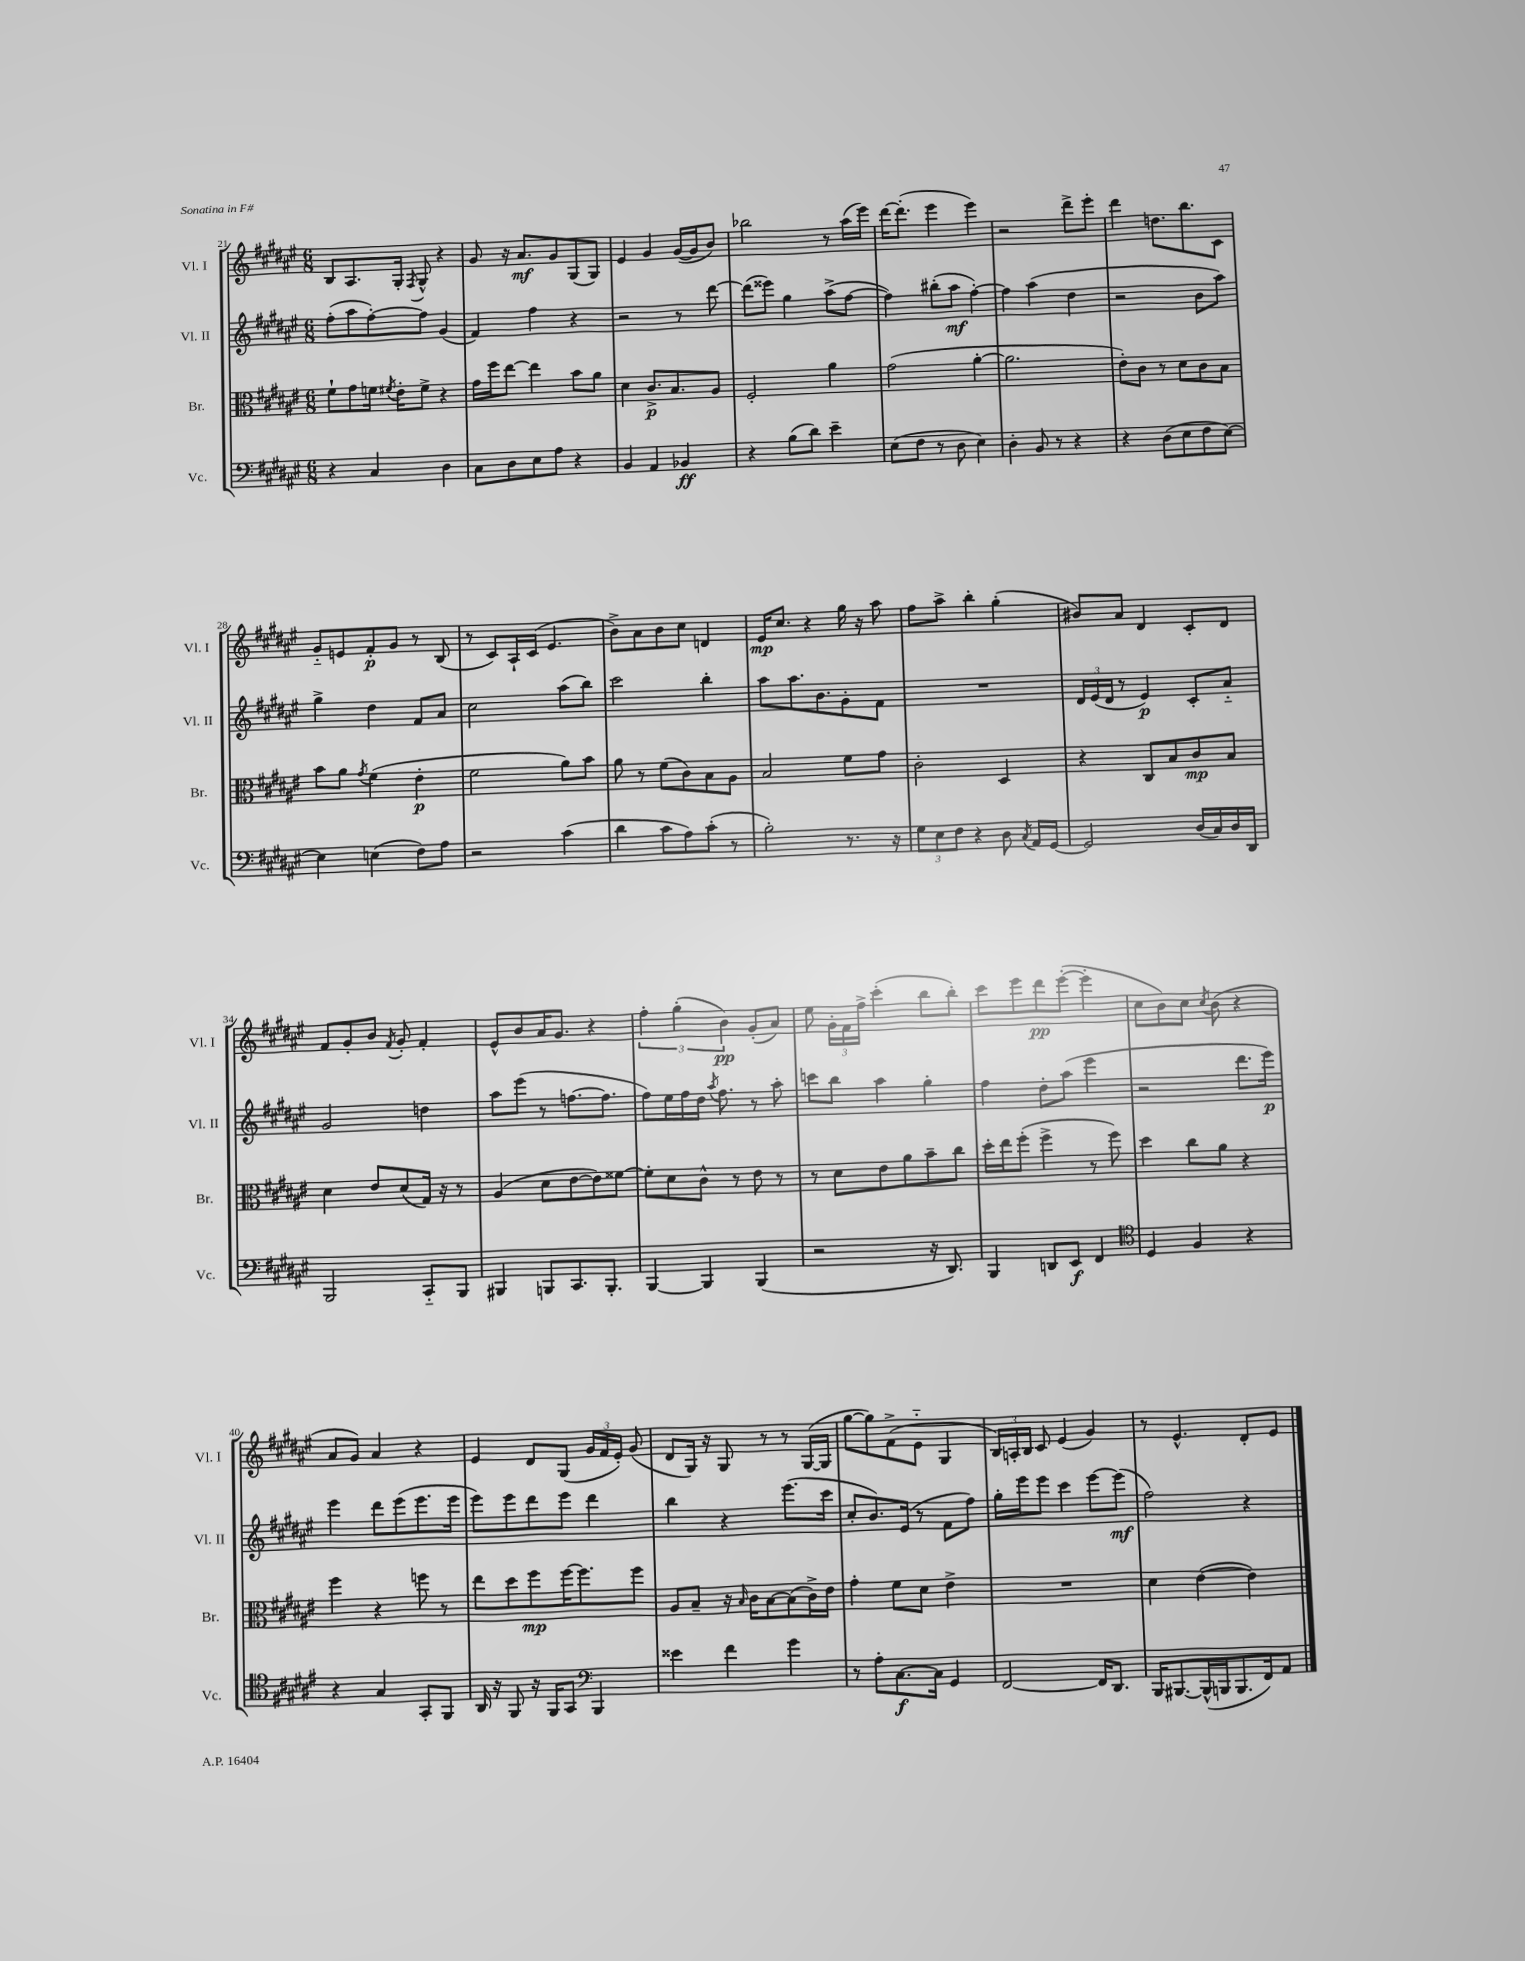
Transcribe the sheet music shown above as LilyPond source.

<<
\new StaffGroup <<
\new Staff = "s0" \with { instrumentName = "Vl. I" shortInstrumentName = "Vl. I" } {
    \clef treble \key fis \major \numericTimeSignature \time 6/8
    \autoBeamOff b8[ ais8. gis16]-. \acciaccatura { fis8 } gis8-^ r4 |
    gis'8 r16 ais'8.[\mf gis'8 gis8( gis8]) |
    eis'4 gis'4 gis'16[~( gis'16 b'8]) |
    bes''2 r8 ais''16[( eis'''16]) |
    dis'''16[~ dis'''8.]-.( eis'''4 eis'''4) |
    r2 dis'''8[-> eis'''8]-. |
    dis'''4 d''8.[ b''8. cis'8] |
    gis'8[-_ e'8 fis'8-.\p gis'8] r8 b8( |
    r8 cis'8[) ais16-! cis'16]( eis'4. |
    b'8[->) ais'8 b'8 cis''8] d'4 |
    eis'16[\mp cis''8.] r4 gis''16 r16 ais''8 |
    fis''8[ ais''8]-> b''4-. gis''4-.( |
    bis'8[) ais'8] dis'4 cis'8[-. dis'8] |
    fis'8[ gis'8-. b'8] \acciaccatura { fis'8 } gis'8-. fis'4-. |
    eis'8[-^ b'8 ais'16 gis'8.] r4 |
    \tuplet 3/2 { fis''4-. gis''4-.( b'4\pp) } gis'8[-.( ais'8]) |
    eis''8 \tuplet 3/2 { gis'16[-. fis'16 fis''16]-> } cis'''4-.( b''8[ b''8]-.) |
    cis'''8[ eis'''8 dis'''8\pp eis'''8]~-.( eis'''4-. |
    cis''8[ b'8) cis''8] \acciaccatura { cis''8 } b'8( r4 |
    ais'8[ gis'8]) ais'4 r4 |
    eis'4 dis'8[ gis8]( \tuplet 3/2 { gis'16[ fis'16 eis'16]-.) } gis'8( |
    dis'8[ gis16]) r16 gis8 r8 r8 gis16[~( gis16] |
    gis''8[~ gis''8) fis'8->( eis'8]-_ gis4 |
    \tuplet 3/2 { b16[) a16-. b16] } cis'8 eis'4( gis'4) |
    r8 eis'4.-^ dis'8[-. eis'8] \bar "|." |
}
\new Staff = "s1" \with { instrumentName = "Vl. II" shortInstrumentName = "Vl. II" } {
    \clef treble \key fis \major \numericTimeSignature \time 6/8
    \autoBeamOff fis''8[-.( ais''8 fis''8~-.) fis''8] gis'4( |
    fis'4) fis''4 r4 |
    r2 r8 dis'''8~ |
    dis'''8[( eisis'''8]) gis''4 ais''8[->( fis''8]~ |
    fis''4) bis''8[-.( ais''8]\mf fis''4~-.) |
    fis''4 ais''4( dis''4 |
    r2 b'8[ ais''8]) |
    gis''4-> dis''4 fis'8[ ais'8] |
    cis''2 ais''8[( b''8]) |
    cis'''2 b''4-. |
    ais''8[ ais''8. b'8. gis'8-. fis'8] |
    R2. |
    \tuplet 3/2 { dis'16[ eis'16( dis'16] } r8 eis'4\p) cis'8[-. ais'8]-_ |
    gis'2 d''4 |
    ais''8[ eis'''8]( r8 f''8.[~ f''8.] |
    fis''8[) eis''16 fis''16 dis''16] \acciaccatura { ais''8 } fis''8. r8 ais''8-. |
    c'''8[ b''8] ais''4 gis''4-. |
    fis''4 dis''8[-. ais''8]( eis'''4 |
    r2 dis'''8.[ eis'''16]\p) |
    eis'''4 dis'''8[ eis'''8( eis'''8. eis'''16] |
    eis'''8[) eis'''8 dis'''8 eis'''8] dis'''4 |
    b''4 r4 eis'''8.[( cis'''16] |
    cis''8[-. b'8.) eis'16]( r8 fis'8[ fis''8]) |
    gis''16[-. eis'''16 eis'''8] cis'''4 eis'''8[~ eis'''8]\mf( |
    fis''2) r4 \bar "|." |
}
\new Staff = "s2" \with { instrumentName = "Br." shortInstrumentName = "Br." } {
    \clef alto \key fis \major \numericTimeSignature \time 6/8
    \autoBeamOff fis'8[-! gis'8 f'16] \acciaccatura { fis'8 } eis'16[-. fis'8]-> r4 |
    gis'16[ fis''16 eis''8]~ eis''4 b'8[ ais'8] |
    dis'4 cis'8.[->\p b8. ais8] |
    fis2-. ais'4 |
    gis'2( ais'4~-. |
    ais'2. |
    eis'8[-.) cis'8] r8 dis'8[ cis'8 b8] |
    b'8[ ais'8] \acciaccatura { gis'8 } fis'4( eis'4-.\p |
    fis'2 ais'8[) b'8] |
    ais'8 r8 fis'8[( cis'8) b8 ais8] |
    b2 fis'8[ gis'8] |
    cis'2-. dis4 |
    r4 cis8[ b8 cis'8\mp b8] |
    dis'4 eis'8[ dis'8( gis16]) r16 r8 |
    ais4( dis'8[ eis'8~ eis'8) fisis'8]~ |
    fisis'8[-. dis'8 cis'8]-^ r8 eis'8 r8 |
    r8 dis'8[ eis'8 ais'8 b'8-- cis''8] |
    dis''16[-. eis''16 fis''8]-.( fis''4-> r8 fis''8) |
    dis''4 cis''8[ ais'8] r4 |
    fis''4 r4 f''8 r8 |
    eis''8[ dis''8 fis''8\mp fis''16~ fis''8. fis''8] |
    ais8[ b8]-- r16 \grace { b16 } cis'16[ b8~ b8( cis'16->) eis'16] |
    gis'4-. fis'8[ dis'8] eis'4-> |
    R2. |
    dis'4 eis'4~( eis'4) \bar "|." |
}
\new Staff = "s3" \with { instrumentName = "Vc." shortInstrumentName = "Vc." } {
    \clef bass \key fis \major \numericTimeSignature \time 6/8
    \autoBeamOff r4 cis4 dis4 |
    cis8[ dis8 eis8 ais8] r4 |
    b,4 ais,4 bes,4\ff |
    r4 b8[( dis'8]) eis'4-- |
    eis8[( fis8] r8 dis8 eis4) |
    dis4-. b,8 r8 r4 |
    r4 dis8[( eis8 fis8 eis8]~) |
    eis4 e4( fis8[) ais8] |
    r2 cis'4( |
    dis'4 cis'8[ ais8) cis'8]-.( r8 |
    b2-.) r8. r16 |
    \tuplet 3/2 { gis8[ eis8 fis8] } r4 dis8 \acciaccatura { cis8 } ais,16[ gis,16]~ |
    gis,2 dis16[( cis16) dis16 dis,16] |
    b,,2 cis,8[-_ b,,8] |
    bis,,4 b,,8[ cis,8. b,,8.]-. |
    b,,4~ b,,4 b,,4( |
    r2 r16 dis,8.) |
    b,,4 d,8[ eis,8]\f fis,4 |
    \clef tenor dis4 fis4 r4 |
    r4 gis4 gis,8[-. fis,8] |
    ais,16 r16 fis,8 r16 fis,16[ gis,8] \clef bass b,,4 |
    eisis'4 fis'4 gis'4 |
    r8 ais8[-. cis8.~\f cis16] gis,4 |
    fis,2~ fis,16[ dis,8.] |
    b,,16[ bis,,8.~ bis,,16-^( b,,16 b,,8. fis,16) ais,8] \bar "|." |
}
>>
>>
\layout { \context { \Score currentBarNumber = #21 } }
